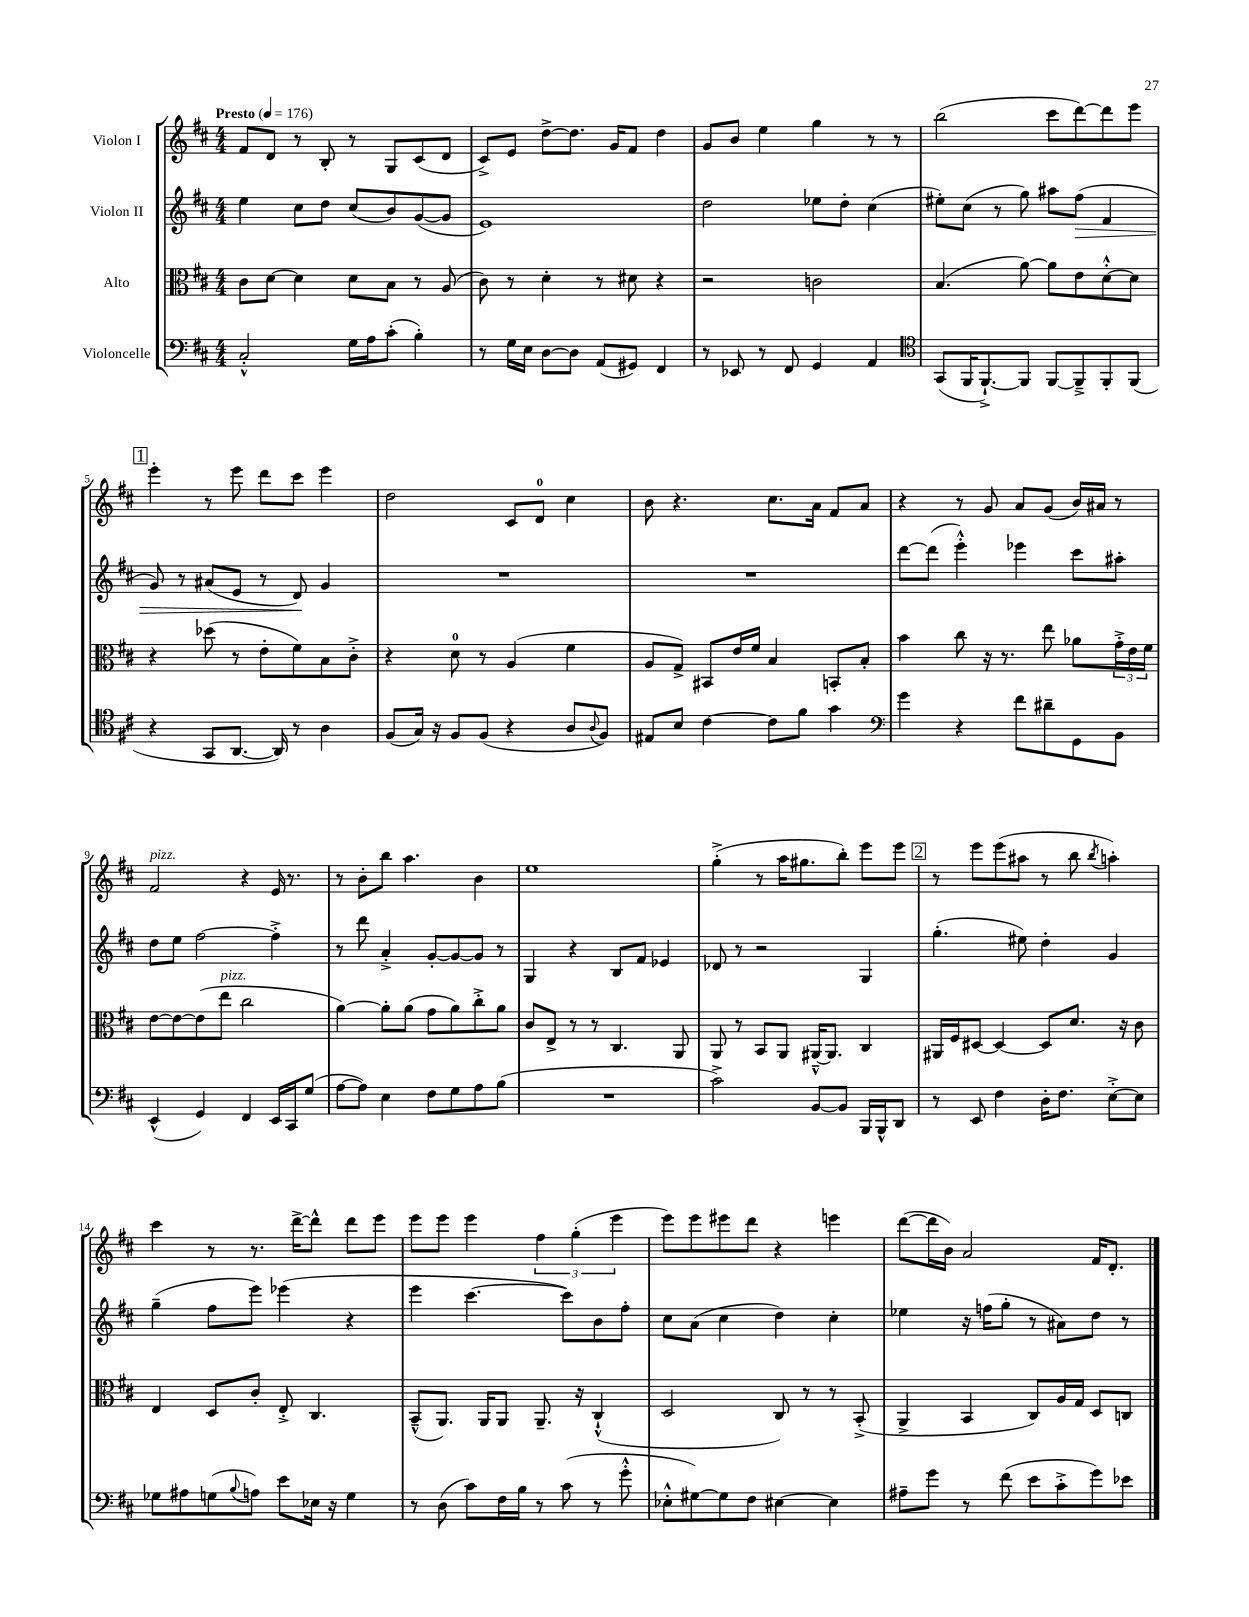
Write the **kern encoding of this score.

**kern	**kern	**kern	**kern
*staff4	*staff3	*staff2	*staff1
*clefF4	*clefC3	*clefG2	*clefG2
*k[f#c#]	*k[f#c#]	*k[f#c#]	*k[f#c#]
*M4/4	*M4/4	*M4/4	*M4/4
*MM176	*MM176	*MM176	*MM176
2C#'^^	8c#	4ee	8f#
.	[8d	.	8d
.	4d]	8cc#	8r
.	.	8dd	8B'
16G	8d	(8cc#	8r
16A	.	.	.
(8c#'	8B	8b)	8G
4B')	8r	([8g	(8c#
.	(8A	8g]	8d
=	=	=	=
8r	8c#)	1e)	8c#^)
16G	8r	.	8e
16E	.	.	.
[8D	4d'	.	[8dd^
8D]	.	.	8.dd]
(8AA	8r	.	.
.	.	.	16g
8GG#)	8d#	.	8f#
4FF#	4r	.	4dd
=	=	=	=
8r	2r	2dd	8g
8EE-	.	.	8b
8r	.	.	4ee
8FF#	.	.	.
4GG	2c	8ee-	4gg
.	.	8dd'	.
4AA	.	(4cc#	8r
.	.	.	8r
=	=	=	=
*clefC4	*	*	*
(8GG	(4.B	8ee#')	(2bb
16FF#	.	(8cc#	.
[8.FF#`^)	.	.	.
.	.	8r	.
8FF#]	[8a)	8gg)	.
[8FF#	8a]	8aa#	8ccc#
8FF#~^]	8e	(8ff#	[8ddd)
8FF#'	[8d'^^	4f#	8ddd]
(8FF#	8d]	.	8eee
=	=	=	=
4r	4r	8g)	4eee'
.	.	8r	.
8GG	(8dd-	(8a#	8r
[8.AA	8r	8e	8eee
.	8e'	8r	8ddd
16AA])	.	.	.
8r	8f#)	8d)	8ccc#
4A	8B	4g	4eee
.	8c#'^	.	.
=	=	=	=
(8F#	4r	1r	2dd
16G)	.	.	.
16r	.	.	.
8F#	8d	.	.
(8F#	8r	.	.
4r	(4A	.	8c#
.	.	.	8d
8A	4f#	.	4cc#
8qqA	.	.	.
8F#)	.	.	.
=	=	=	=
8E#	8A	1r	8b
8B	8G^)	.	4.r
[4c#	8BB#	.	.
.	16e	.	.
.	16f#	.	.
8c#]	4B	.	8.cc#
8f#	.	.	.
.	.	.	16a
4g	8BB'	.	8f#
.	8B'	.	8a
=	=	=	=
*clefF4	*	*	*
4g	4b	[8ddd	4r
.	.	(8ddd]	.
4r	8cc#	4eee'^^)	8r
.	16r	.	8g
.	8.r	.	.
8f#	.	4eee-	8a
8d#~	8ee	.	(8g
8GG	8a-	8ccc#	16b)
.	.	.	16a#
8BB	24g'^	8aa#'	8r
.	24e	.	.
.	24f#	.	.
=	=	=	=
(4EE^^	[8e	8dd	2f#
.	8e_	8ee	.
4GG)	(8e]	[2ff#	.
.	8ee	.	.
4FF#	2cc#	.	4r
16EE	.	4ff#'^]	16e
16CC#	.	.	8.r
(8G	.	.	.
=	=	=	=
[8A	[4a)	8r	8r
8A])	.	8ddd	8b'
4E	8a']	4a'^	8bb
.	(8a	.	4.aa
8F#	8g	[8g'	.
8G	8a)	8g_	.
8A	8cc#'^	8g]	4b
(8B	8a	8r	.
=	=	=	=
1r	8c#	4G	1ee
.	8E^	.	.
.	8r	4r	.
.	8r	.	.
.	4.C#	8B	.
.	.	8f#	.
.	.	4e-	.
.	8AA	.	.
=	=	=	=
2c#^)	8AA	8d-	(4gg'^
.	8r	8r	.
.	8BB	2r	8r
.	8AA	.	16aa
.	.	.	8.gg#
[8BB	[16AA#~^^	.	.
.	8.AA#]	.	.
8BB]	.	.	8bb')
16BBB	4C#	4G	8eee
16BBB^^	.	.	.
8DD	.	.	8eee
=	=	=	=
8r	16AA#	(4.gg'	8r
.	16F#	.	.
8EE	[8D#	.	8eee
4F#	4D#_	.	(8eee
.	.	8ee#)	8aa#
16D'	8D#]	4dd'	8r
8.F#	.	.	.
.	8.d	.	8bb
.	.	.	8qbb
[8E'^	.	4g	4aa')
.	16r	.	.
8E]	8c#	.	.
=	=	=	=
8G-	4E	(4gg~	4ccc#
8A#	.	.	.
(8G	8D	8ff#	8r
8qqB	.	.	.
8A)	8c#'	8eee)	8.r
8e	8E'^	(4eee-	.
.	.	.	[16ddd^
16E-	4.C#	.	8ddd^^]
16r	.	.	.
4G	.	4r	8ddd
.	.	.	8eee
=	=	=	=
8r	(8BB~^^	4eee	8eee
(8D	8.AA)	.	8eee
8c#)	.	[4.ccc#	4eee
.	16AA	.	.
16F#	8AA	.	.
16B	.	.	.
8r	8.AA~	.	6ff#
(8c#	.	8ccc#])	.
.	.	.	(6gg'
.	16r	.	.
8r	(4C#`^^	8b	.
.	.	.	6eee
8g'^^	.	8ff#'	.
=	=	=	=
8E-'^^	2D	8cc#	8eee)
[8G#)	.	(8a	8eee
8G#]	.	4cc#	8eee#
8F#	.	.	8ddd
[4E#	8C#)	4dd)	4r
.	8r	.	.
4E#]	8r	4cc#'	4eee
.	(8BB'^	.	.
=	=	=	=
8A#~	4AA^	4ee-	([8ddd
8g	.	.	16ddd]
.	.	.	16b)
8r	4BB	16r	2a
.	.	(16ff	.
(8f#	.	8gg'	.
8e	8C#)	8r	.
8c#'^	16A	8a#)	.
.	16G	.	.
8g)	8D	8dd	16f#
.	.	.	8.d'
8e-	8C	8r	.
==	==	==	==
*-	*-	*-	*-
